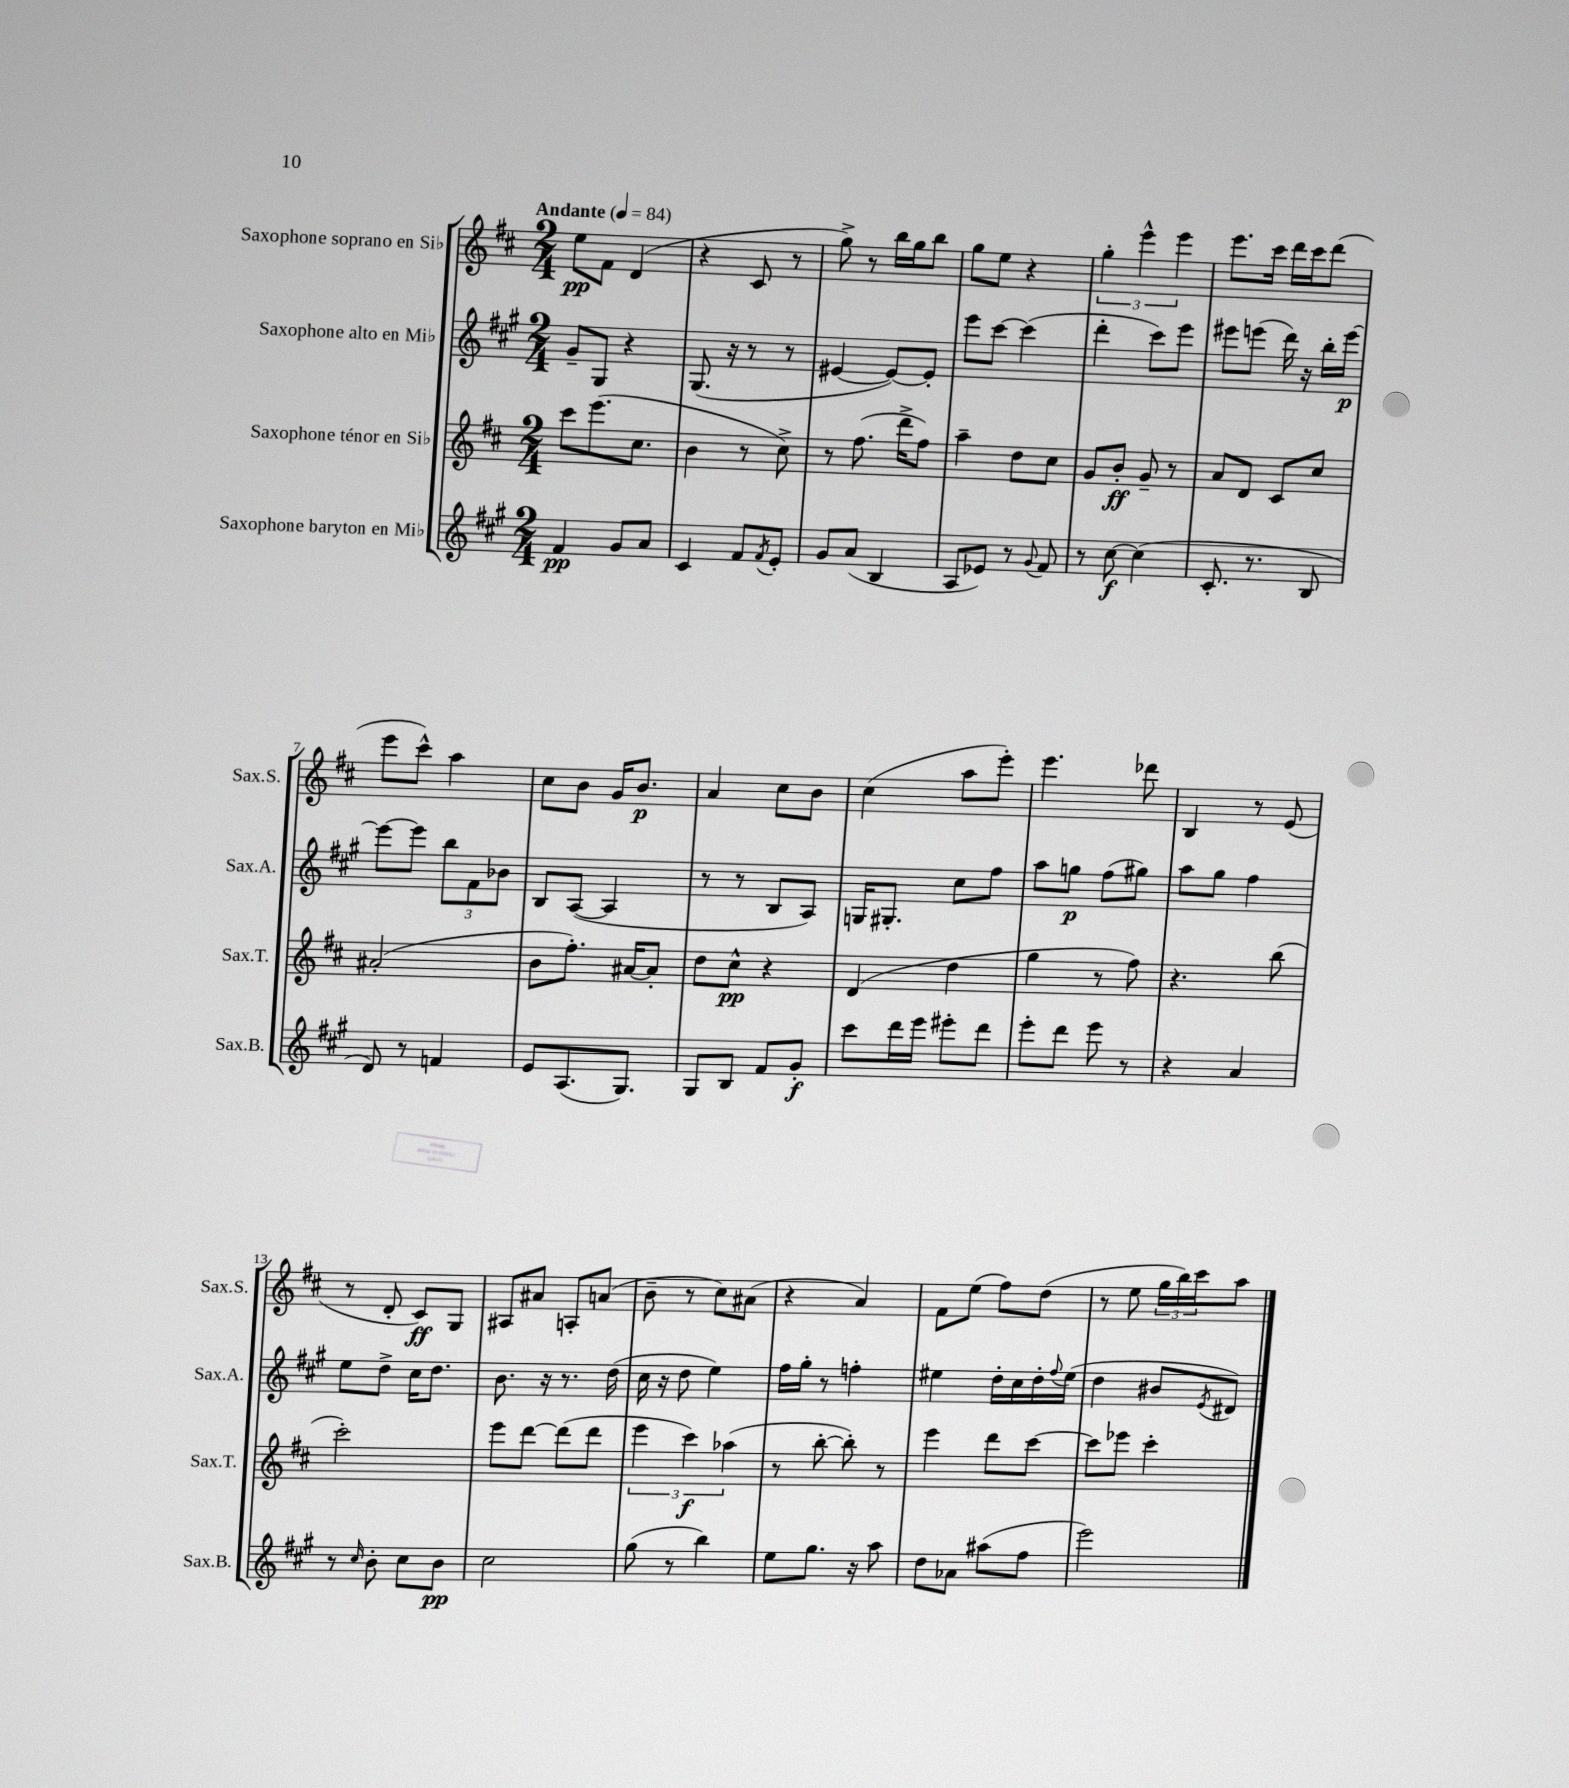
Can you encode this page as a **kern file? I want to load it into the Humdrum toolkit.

**kern	**kern	**kern	**kern
*staff4	*staff3	*staff2	*staff1
*clefG2	*clefG2	*clefG2	*clefG2
*k[f#c#g#]	*k[f#c#]	*k[f#c#g#]	*k[f#c#]
*M2/4	*M2/4	*M2/4	*M2/4
*MM84	*MM84	*MM84	*MM84
4f#	8ccc#	8g#~	8ee
.	(8.eee	8G#	8f#
8g#	.	4r	(4d
.	8.cc#	.	.
8a	.	.	.
=	=	=	=
4c#	4b	(8.G#	4r
.	.	16r	.
8f#	8r	8r	8c#
8qf#	.	.	.
8e'	8cc#^)	8r	8r
=	=	=	=
8g#	8r	[4e#	8gg^)
(8a	(8.ff#	.	8r
4B	.	8e#_)	16bb
.	16ddd^	.	16gg
.	8ff#)	8e#']	8bb
=	=	=	=
8A	4aa~	8eee	8gg
8e-)	.	[8ccc#	8ee
8r	8dd	(4ccc#]	4r
8qqg#	.	.	.
8f#	8cc#	.	.
=	=	=	=
8r	8g	4ddd'	6gg'
[8cc#	8b'	.	.
.	.	.	6eee^^
(4cc#]	8g~	8ccc#)	.
.	.	.	6eee
.	8r	8eee	.
=	=	=	=
8.c#'	8a	8eee#	8.eee
.	8d	(8eee	.
8.r	.	.	16ccc#
.	8c#	16ddd)	16ddd
.	.	16r	16ccc#
8B	8cc#	16bb'	(8ddd
.	.	[16eee	.
=	=	=	=
8d)	(2a#'	8eee_	8eee
8r	.	8eee]	8ccc#^^)
4f	.	12bb	4aa
.	.	12f#	.
.	.	12b-	.
=	=	=	=
8e	8b	8B	8cc#
(8.A	8.ff#')	([8A	8b
.	.	4A]	16g
8.G#)	[16a#	.	8.b
.	8a#']	.	.
=	=	=	=
8G#	8dd	8r	4a
8B	8cc#^^	8r	.
8f#	4r	8B	8cc#
8g#'	.	8A)	8b
=	=	=	=
8ccc#	(4d	16G	(4cc#
.	.	8.G#'	.
16ddd	.	.	.
16eee	.	.	.
8eee#'	4dd	8cc#	8aa
8ddd	.	8ff#	8eee')
=	=	=	=
8eee'	4gg	8aa	4.eee
8ddd	.	8gg	.
8eee	8r	(8ff#	.
8r	8ff#)	8gg#)	8ddd-
=	=	=	=
4r	4.r	8aa	4B
.	.	8gg#	.
4a	.	4ff#	8r
.	(8bb	.	(8e
=	=	=	=
8r	2ccc#')	8ee	8r
16qqcc#	.	.	.
8b'	.	8dd^	8d'
8cc#	.	16cc#	8c#)
.	.	8.dd	.
8b	.	.	8G
=	=	=	=
2cc#	8eee	8.b	8A#
.	[8ddd	.	8a#
.	.	16r	.
.	(8ddd]	8.r	8A'
.	8ddd	.	(8a
.	.	(16dd	.
=	=	=	=
(8gg#	6eee	16cc#	8b~
.	.	16r	.
8r	.	8dd	8r
.	6ccc#)	.	.
4bb)	.	4ee)	8cc#)
.	(6aa-	.	.
.	.	.	(8a#
=	=	=	=
8ee	8r	16ff#	4r
.	.	16gg#'	.
8.gg#	[8bb'	8r	.
.	8bb'])	4ff'	4a)
16r	.	.	.
8aa	8r	.	.
=	=	=	=
8dd	4eee	4ee#	8f#
8a-	.	.	(8ee
(8aa#	8ddd	16dd'	8ff#)
.	.	16cc#	.
8ff#	[8ccc#	16dd'	(8dd
.	.	8qqff#	.
.	.	(16ee#	.
=	=	=	=
2eee)	8ccc#]	4dd	8r
.	8eee-	.	8ee
.	4ccc#'	8b#	24gg
.	.	.	24bb)
.	.	.	24ccc#
.	.	8qe	.
.	.	8d#)	8aa
==	==	==	==
*-	*-	*-	*-
